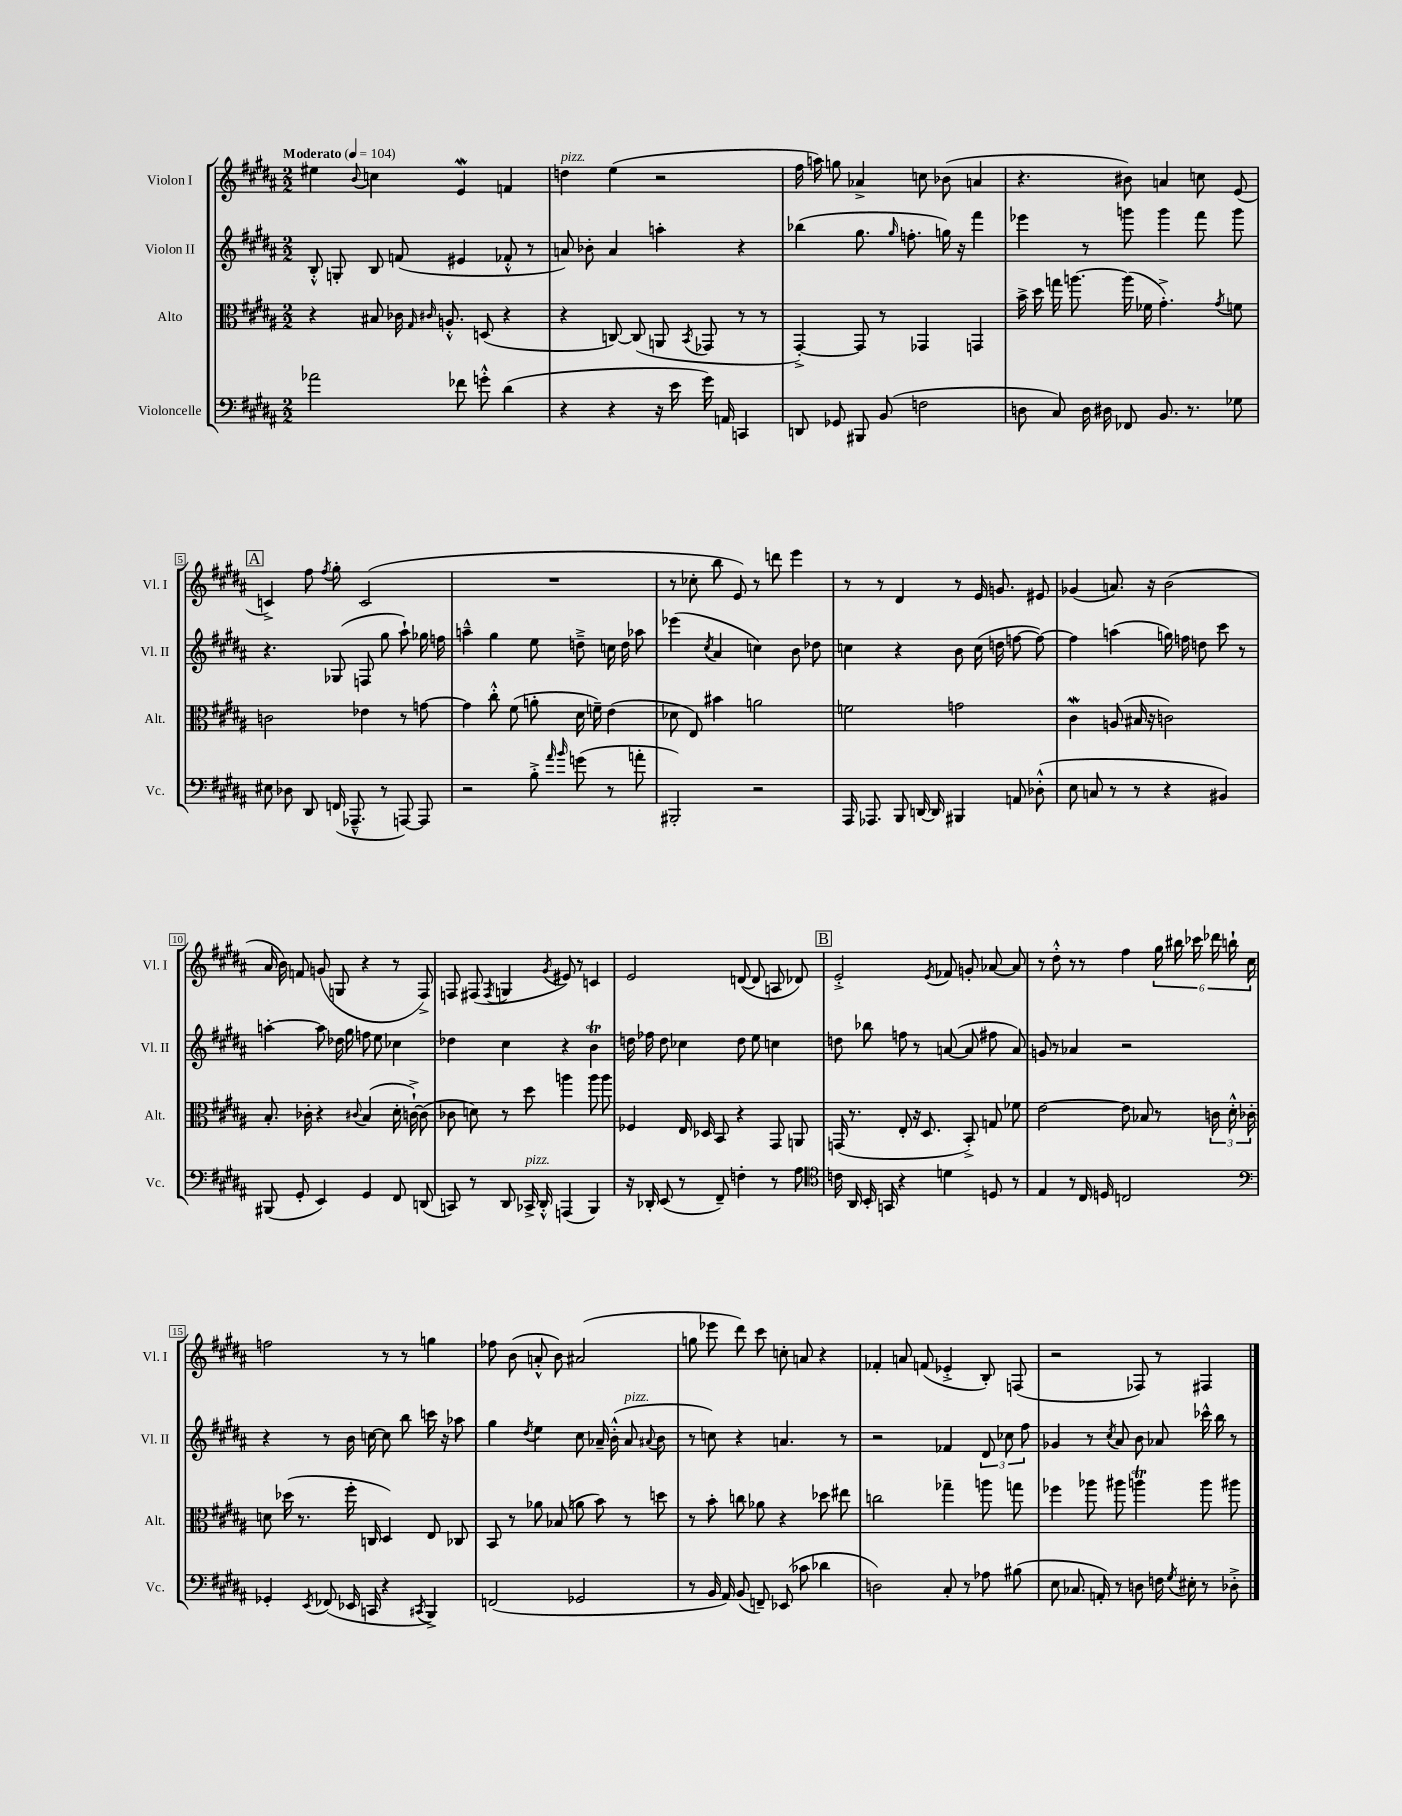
<<
\new StaffGroup <<
\new Staff = "s0" \with { instrumentName = "Violon I" shortInstrumentName = "Vl. I" } {
    \clef treble \key b \major \numericTimeSignature \time 2/2 \tempo "Moderato" 4 = 104
    \autoBeamOff eis''4 \appoggiatura { b'8 } c''4 e'4\mordent f'4 |
    d''4^\markup { \italic "pizz." } e''4( r2 |
    fis''16 a''16) g''8 aes'4-> c''8 bes'8( a'4 |
    r4. bis'8) a'4 c''8 e'8( |
    \mark \markup { \box "A" } c'4->) fis''8 \acciaccatura { fis''8 } gis''8-. c'2( |
    R1 |
    r8 ces''8-. b''8 e'8) r8 d'''8 e'''4 |
    r8 r8 dis'4 r8 e'16 g'8. eis'8 |
    ges'4( a'8.) r16 b'2( |
    ais'16 b'16) f'8 g'8( g8 r4 r8 fis8->) |
    f8 fis8( \acciaccatura { fis8 } g4 \acciaccatura { gis'8 } eis'8) r8 c'4 |
    e'2 d'8~( d'8 a8 des'8) |
    \mark \markup { \box "B" } e'2-.-> \acciaccatura { e'8 } fes'8 g'8-. aes'8~ aes'8 |
    r8 dis''8-.-^ r8 r8 fis''4 \tuplet 6/4 { gis''16 bis''16 ces'''16 des'''16 b''16-! cis''16 } |
    f''2 r8 r8 g''4 |
    fes''8 b'8( a'8-.-^ b'8) ais'2( |
    g''8 ees'''8 dis'''8) cis'''8 c''8-. a'8 r4 |
    fes'4-. a'8 f'8( ees'4-.-> b8-.) f8( |
    r2 fes8) r8 fis4 \bar "|." |
}
\new Staff = "s1" \with { instrumentName = "Violon II" shortInstrumentName = "Vl. II" } {
    \clef treble \key b \major \numericTimeSignature \time 2/2
    \autoBeamOff b8-.-^ g8-. b8 f'8( eis'4 fes'8-.-^ r8 |
    a'8) bes'8-. a'4 a''4-. r4 |
    bes''4( gis''8. \grace { gis''16 } f''8.-. g''16) r16 fis'''4 |
    ees'''4 r8 g'''8 g'''4 fis'''8 g'''8 |
    \mark \markup { \box "A" } r4. ges8( f8 gis''8 ais''8-!) ges''16 f''16 |
    a''4---^ gis''4 e''8 d''8---> c''16 d''16 aes''8 |
    ees'''4( \acciaccatura { cis''8 } ais'4 c''4) b'8 des''8 |
    c''4 r4 b'8 c''16( d''16 f''8~ f''8~) |
    f''4 a''4( g''16) f''16 d''8 cis'''8 r8 |
    a''4~-. a''8 des''16 gis''16 f''8 e''8 ces''4 |
    des''4 cis''4 r4 b'4\trill |
    d''16 fes''16 d''8 ces''4 d''8 e''8 c''4 |
    \mark \markup { \box "B" } d''8 bes''8 f''8 r8 a'8~( a'8 fis''8 a'8) |
    g'8 r8 aes'4 r2 |
    r4 r8 b'16 c''16~ c''8 b''8 c'''16 r16 aes''8 |
    gis''4 \acciaccatura { dis''8 } e''4 cis''8 aes'16-- b'16-.-^( aes'8^\markup { \italic "pizz." } \appoggiatura { ais'8 } b'8 |
    r8 c''8) r4 a'4. r8 |
    r2 fes'4 \tuplet 3/2 { dis'8 ces''8 fis''8 } |
    ges'4 r8 \acciaccatura { cis''8 } ais'8 b'8 aes'8 ces'''16-^ b''16 r8 \bar "|." |
}
\new Staff = "s2" \with { instrumentName = "Alto" shortInstrumentName = "Alt." } {
    \clef alto \key b \major \numericTimeSignature \time 2/2
    \autoBeamOff r4 bis8 ces'16 \grace { gis16 cis'16 } a8.-.-^ d8( r4 |
    r4 c8~) c8( a,8 \acciaccatura { b,8 } ges,8 r8 r8 |
    gis,4~-.->) gis,8 r8 ges,4 g,4 |
    b'16-> dis''16 g''16 a''8.~ a''16( fes'16 gis'4.-.->) \acciaccatura { gis'8 } f'8 |
    \mark \markup { \box "A" } c'2 ees'4 r8 g'8~ |
    g'4 cis''8-.-^ fis'8( a'8-. dis'16 f'16--) e'4( |
    des'8 e8) bis'4 a'2 |
    f'2 g'2 |
    cis'4\mordent a8( bis16 r16 c'2) |
    b8.-. ces'16-. r4 \appoggiatura { cis'8 } b4( dis'16-. c'16~-!->) c'8( |
    ces'8 d'8) r8 dis''8 a''4 a''8 a''8 |
    fes4 e16 des16 b,8 r4 gis,8 a,8 |
    \mark \markup { \box "B" } g,16( r8. e8-. r16 dis8. b,8-.->) g8 fes'8 |
    e'2~ e'8 bes8 r8 \tuplet 3/2 { c'16 dis'16-.-^ ces'16-. } |
    d'8 des''16( r8. fis''16-. c16 dis4) e8 ces8 |
    b,8 r8 aes'8 bes8( a'8 b'8) r8 d''8 |
    r8 b'8-. c''8 aes'8 r4 des''8 eis''8 |
    c''2 ges''4-- a''8 g''8 |
    fes''4 aes''8 ais''8 a''4\trill a''8 ais''8 \bar "|." |
}
\new Staff = "s3" \with { instrumentName = "Violoncelle" shortInstrumentName = "Vc." } {
    \clef bass \key b \major \numericTimeSignature \time 2/2
    \autoBeamOff aes'2 fes'8 g'8-.-^ dis'4( |
    r4 r4 r16 e'16 gis'16) a,16 c,4 |
    d,8 ges,8 bis,,8 b,8( f2 |
    d8 cis8) d16 dis16 fes,8 b,8. r8. ges8 |
    \mark \markup { \box "A" } eis8 des8 dis,8 f,16( aes,,8.---^ r8 a,,8~) a,,8 |
    r2 b8-.-> \grace { ais'16 b'16 } g'8( r8 a'8-. |
    bis,,2-.) r2 |
    ais,,16 aes,,8. b,,8 d,16~ d,16 bis,,4 a,8 des8-.-^( |
    e8 c8 r8 r8 r4 bis,4) |
    bis,,8( gis,8-. e,4) gis,4 fis,8 d,8( |
    c,8) r8 dis,8 ces,16->^\markup { \italic "pizz." } dis,16-.-^ a,,4( b,,4) |
    r16 des,16-. e,8( r8 fis,8--) f4-. r8 ais8 |
    \mark \markup { \box "B" } \clef tenor c'16 ais,16 b,16-. g,16 r4 d'4 d8 r8 |
    e4 r8 cis16 d16 c2 |
    \clef bass ges,4-. \acciaccatura { e,8 } fes,8( ees,16 c,16 r4 \acciaccatura { cis,8 } b,,4->) |
    f,2( ges,2 |
    r8 b,16 ais,16) b,8( f,8--) ees,8( ces'8 des'4 |
    d2) cis8-. r8 aes8 bis8( |
    e8 ces8. a,16-.) r8 d8 f16 \acciaccatura { gis8 } eis16-. r8 des8-.-> \bar "|." |
}
>>
>>
\layout { \context { \Score \override BarNumber.stencil = #(make-stencil-boxer 0.1 0.3 ly:text-interface::print) } }
